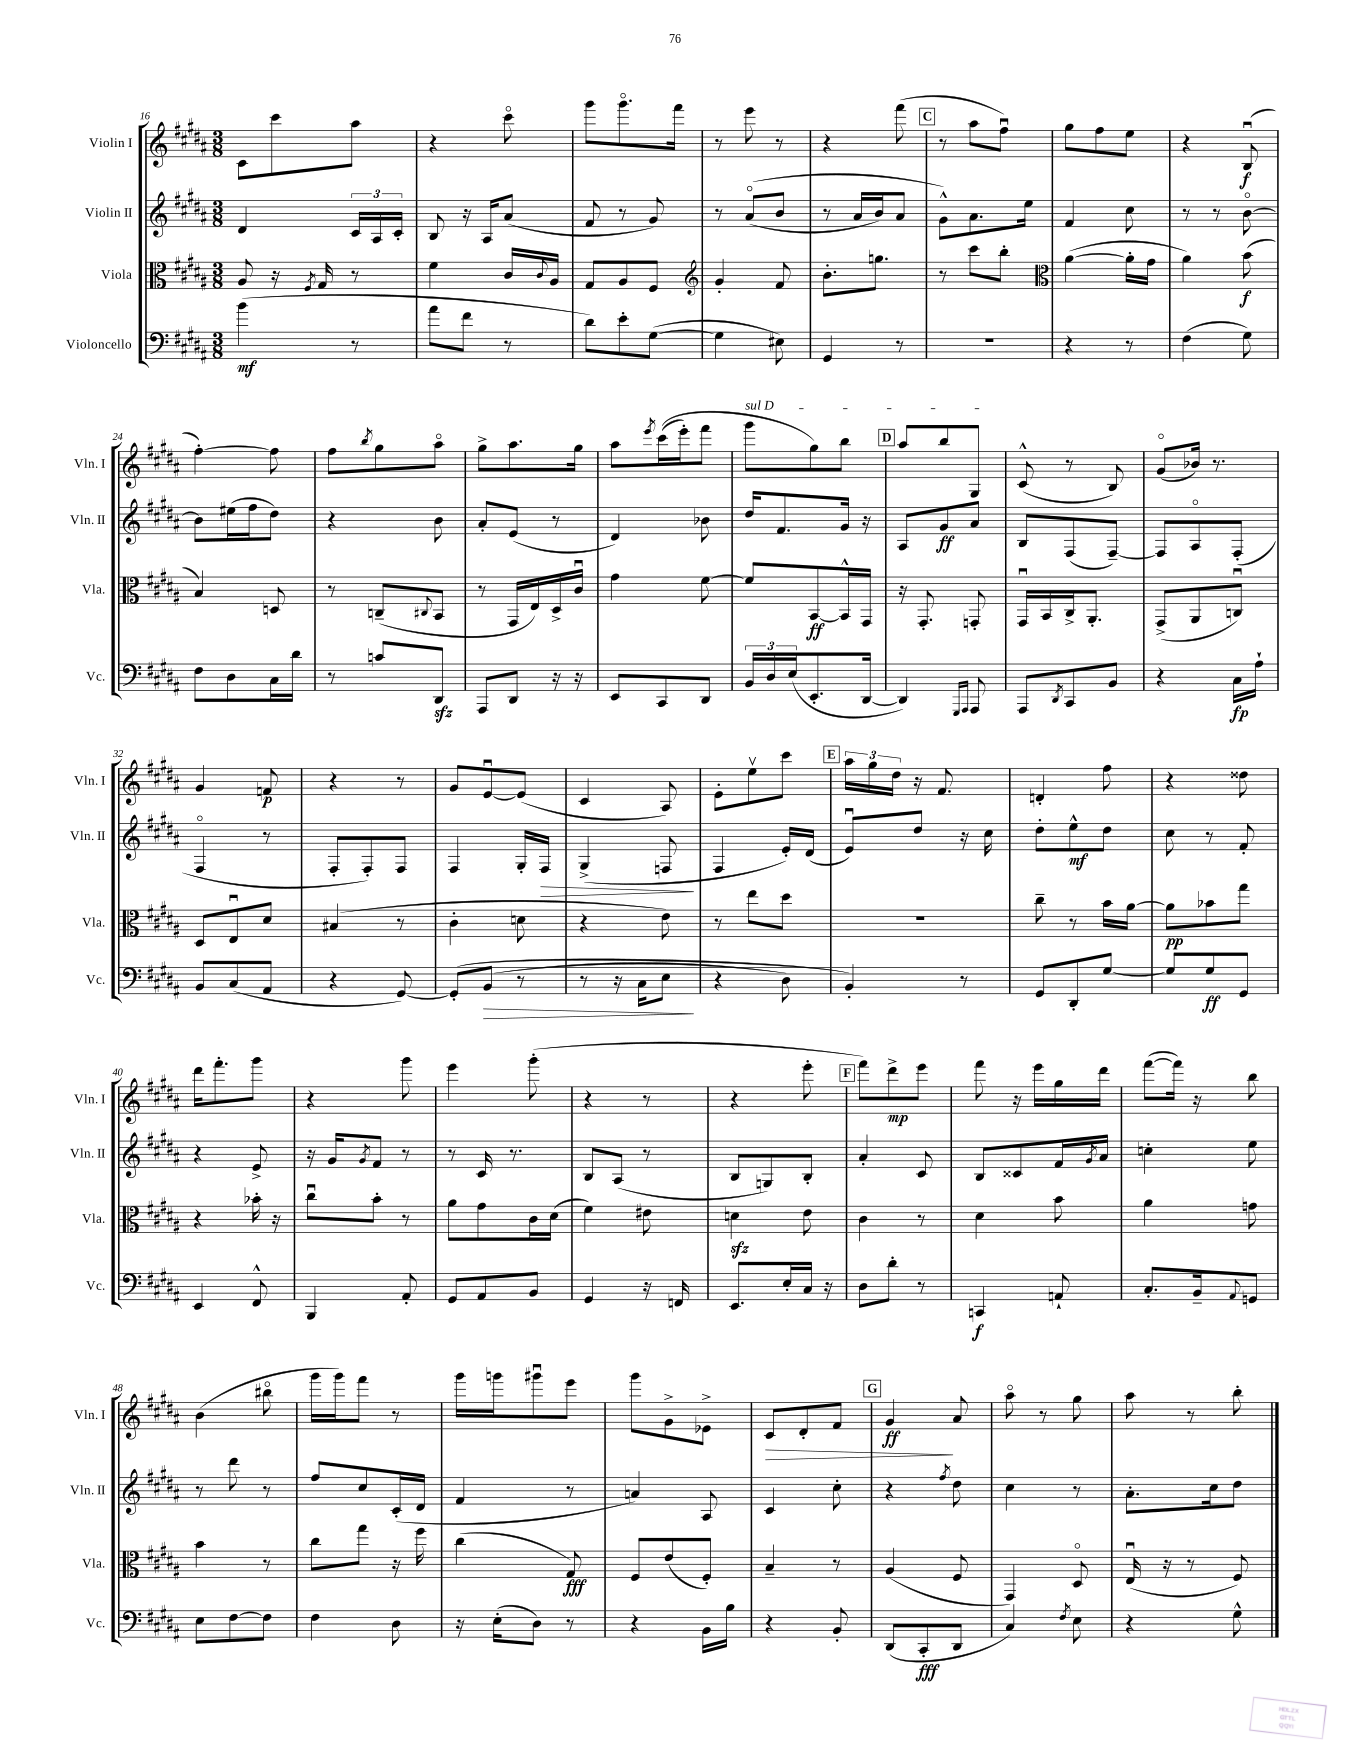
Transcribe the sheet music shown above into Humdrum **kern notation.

**kern	**kern	**kern	**kern
*staff4	*staff3	*staff2	*staff1
*clefF4	*clefC3	*clefG2	*clefG2
*k[f#c#g#d#a#]	*k[f#c#g#d#a#]	*k[f#c#g#d#a#]	*k[f#c#g#d#a#]
*M3/8	*M3/8	*M3/8	*M3/8
(4b	8A#	4d#	8c#
.	16r	.	8ccc#
.	8qF#	.	.
.	16G#	.	.
8r	8r	24c#	8aa#
.	.	24A#	.
.	.	24c#'	.
=	=	=	=
8a#	4f#	8B	4r
8f#	.	16r	.
.	.	16A#	.
8r	16c#	(8a#	8ccc#o
.	8qqc#	.	.
.	16A#	.	.
=	=	=	=
8d#)	8G#	8f#	8ggg#
8e'	8A#	8r	8.ggg#o
([8G#	8F#	8g#)	.
.	.	.	16fff#
=	=	=	=
*	*clefG2	*	*
4G#]	4g#'	8r	8r
.	.	&((8a#o	8eee
8E#)	8f#	8b	8r
=	=	=	=
4GG#	8.b'	8r	4r
.	.	16a#	.
.	8.gg	16b)	.
8r	.	8a#	(8fff#
=	=	=	=
4.r	8r	8g#^^&)	8r
.	8ccc#	8.a#	8aa#
.	8bb'	.	8ff#u)
.	.	16ee	.
=	=	=	=
*	*clefC3	*	*
4r	([4a#	4f#	8gg#
.	.	.	8ff#
8r	16a#']	8cc#	8ee
.	16g#	.	.
=	=	=	=
(4F#	4a#)	8r	4r
.	.	8r	.
8G#)	(8b	[8bo	(8Bu
=	=	=	=
8F#	4B)	8b]	[4ff#')
8D#	.	(16ee#	.
.	.	16ff#	.
16C#	8D	8dd#)	8ff#]
16d#	.	.	.
=	=	=	=
8r	8r	4r	8ff#
.	.	.	8qbb
8c	(8C~	.	8gg#
.	8qqC#	.	.
8DD#	8BB	8b	8aa#o
=	=	=	=
8AAA#	8r	8a#'	8gg#^
8DD#	16GG#	(8e	8.aa#
.	16E)	.	.
16r	16D#^	8r	.
16r	16c#u	.	16gg#
=	=	=	=
8EE	4g#	4d#)	8aa#
.	.	.	8qeee
8CC#	.	.	&((16ccc#
.	.	.	16eee')
8DD#	[8f#	8b-	8fff#
=	=	=	=
24BB	8f#]	16dd#	8ggg#
24D#	.	.	.
.	.	8.f#	.
(24E	.	.	.
8.EE'	[8BB	.	8gg#&)
.	16BB^^]	16g#	8bb
[16DD#	16GG#	16r	.
=	=	=	=
4DD#])	16r	8A#	8aa#
.	8.GG#'	.	.
.	.	8g#	8bb
16qqGGG#	.	.	.
16qqAAA#	.	.	.
8AAA#	8GG'	8a#	8G#
=	=	=	=
8AAA#	16GG#u	8B	(8c#^^
.	16BB	.	.
8qDD#	.	.	.
8CC#	16C#^	(8F#	8r
.	8.AA#'	.	.
8BB	.	[8F#~)	8B)
=	=	=	=
4r	(8GG#^	8F#]	(8g#o
.	8AA#	8A#o	16b-)
.	.	.	8.r
16C#	8Cu)	(8F#'	.
16A#`	.	.	.
=	=	=	=
8BB	8D#	4F#o	4g#
(8C#	8Eu	.	.
8AA#	8d#	8r	8f
=	=	=	=
4r	(4B#	8F#'	4r
.	.	8F#')	.
[8GG#)	8r	8F#	8r
=	=	=	=
&(8GG#']	4c#'	4F#	8g#
(8BB	.	.	[8eu
8r	8d	16G#'	(8e]
.	.	16F#	.
=	=	=	=
8r	4r	(4G#^	4c#
16r	.	.	.
16C#	.	.	.
8E	8e)	8F	8A#)
=	=	=	=
4r	8r	4F#	8e'
.	8ee	.	8eev
8D#)	8dd#	16e')	8ccc#
.	.	(16d#	.
=	=	=	=
4BB'&)	4.r	8eu)	24aa#
.	.	.	24gg#
.	.	.	24dd#
.	.	8dd#	16r
.	.	.	8.f#
8r	.	16r	.
.	.	16cc#	.
=	=	=	=
8GG#	8cc#~	8dd#'	4d'
8DD#'	8r	8ee^^	.
[8G#	16b	8dd#	8ff#
.	[16a#	.	.
=	=	=	=
8G#]	8a#]	8cc#	4r
8G#	8b-	8r	.
8GG#	8gg#	8f#'	8dd##
=	=	=	=
4EE	4r	4r	16ddd#
.	.	.	8.fff#'
8FF#^^	16b-'	8e^	8ggg#
.	16r	.	.
=	=	=	=
4BBB	8cc#u	16r	4r
.	.	16g#	.
.	.	8qg#	.
.	8b'	8f#	.
8AA#'	8r	8r	8ggg#
=	=	=	=
8GG#	8a#	8r	4eee
8AA#	8g#	16c#	.
.	.	8.r	.
8BB	16c#	.	(8ggg#'
.	(16d#	.	.
=	=	=	=
4GG#	4f#)	8B	4r
.	.	(8A#	.
16r	8e#	8r	8r
16FF	.	.	.
=	=	=	=
8.EE	4d	8B	4r
.	.	8G)	.
16E'	.	.	.
16C#	8e	8B'	8eee'
16r	.	.	.
=	=	=	=
8D#	4c#	4a#'	8fff#)
8d#'	.	.	8ddd#^
8r	8r	8c#	8eee
=	=	=	=
4CC	4d#	8B	8fff#
.	.	8c##	16r
.	.	.	16eee
8AA`	8b	16f#	16gg#
.	.	8qg#	.
.	.	16a#	16ddd#
=	=	=	=
8.C#'	4a#	4cc'	([8fff#
.	.	.	16fff#])
16BB~	.	.	16r
8qqAA#	.	.	.
8GG	8g	8ee	8bb
=	=	=	=
8E	4b	8r	(4b
[8F#	.	8ddd#	.
8F#]	8r	8r	8bb#o
=	=	=	=
4F#	8cc#	8ff#	16ggg#
.	.	.	16ggg#)
.	8gg#	8cc#	8fff#
8D#	16r	(16c#'	8r
.	16ff#	16d#	.
=	=	=	=
16r	(4cc#	4f#	16ggg#
(16E'	.	.	16ggg
8D#)	.	.	8ggg#u
8r	8G#)	8r	8eee
=	=	=	=
4r	8F#	4a)	8ggg#
.	(8e	.	8g#^
16BB	8F#')	8A#	8e-^
16B	.	.	.
=	=	=	=
4r	4B~	4c#	8c#
.	.	.	8d#'
8BB'	8r	8cc#'	8f#
=	=	=	=
(8DD#	(4A#	4r	4g#
8CC#'	.	.	.
.	.	8qff#	.
8DD#	8F#	8dd#	8a#
=	=	=	=
4C#)	4GG#)	4cc#	8aa#o
.	.	.	8r
8qF#	.	.	.
8E	8D#o	8r	8gg#
=	=	=	=
4r	(16Eu	8.a#'	8aa#
.	16r	.	.
.	8r	.	8r
.	.	16cc#	.
8G#^^	8F#)	8dd#	8bb'
==	==	==	==
*-	*-	*-	*-
